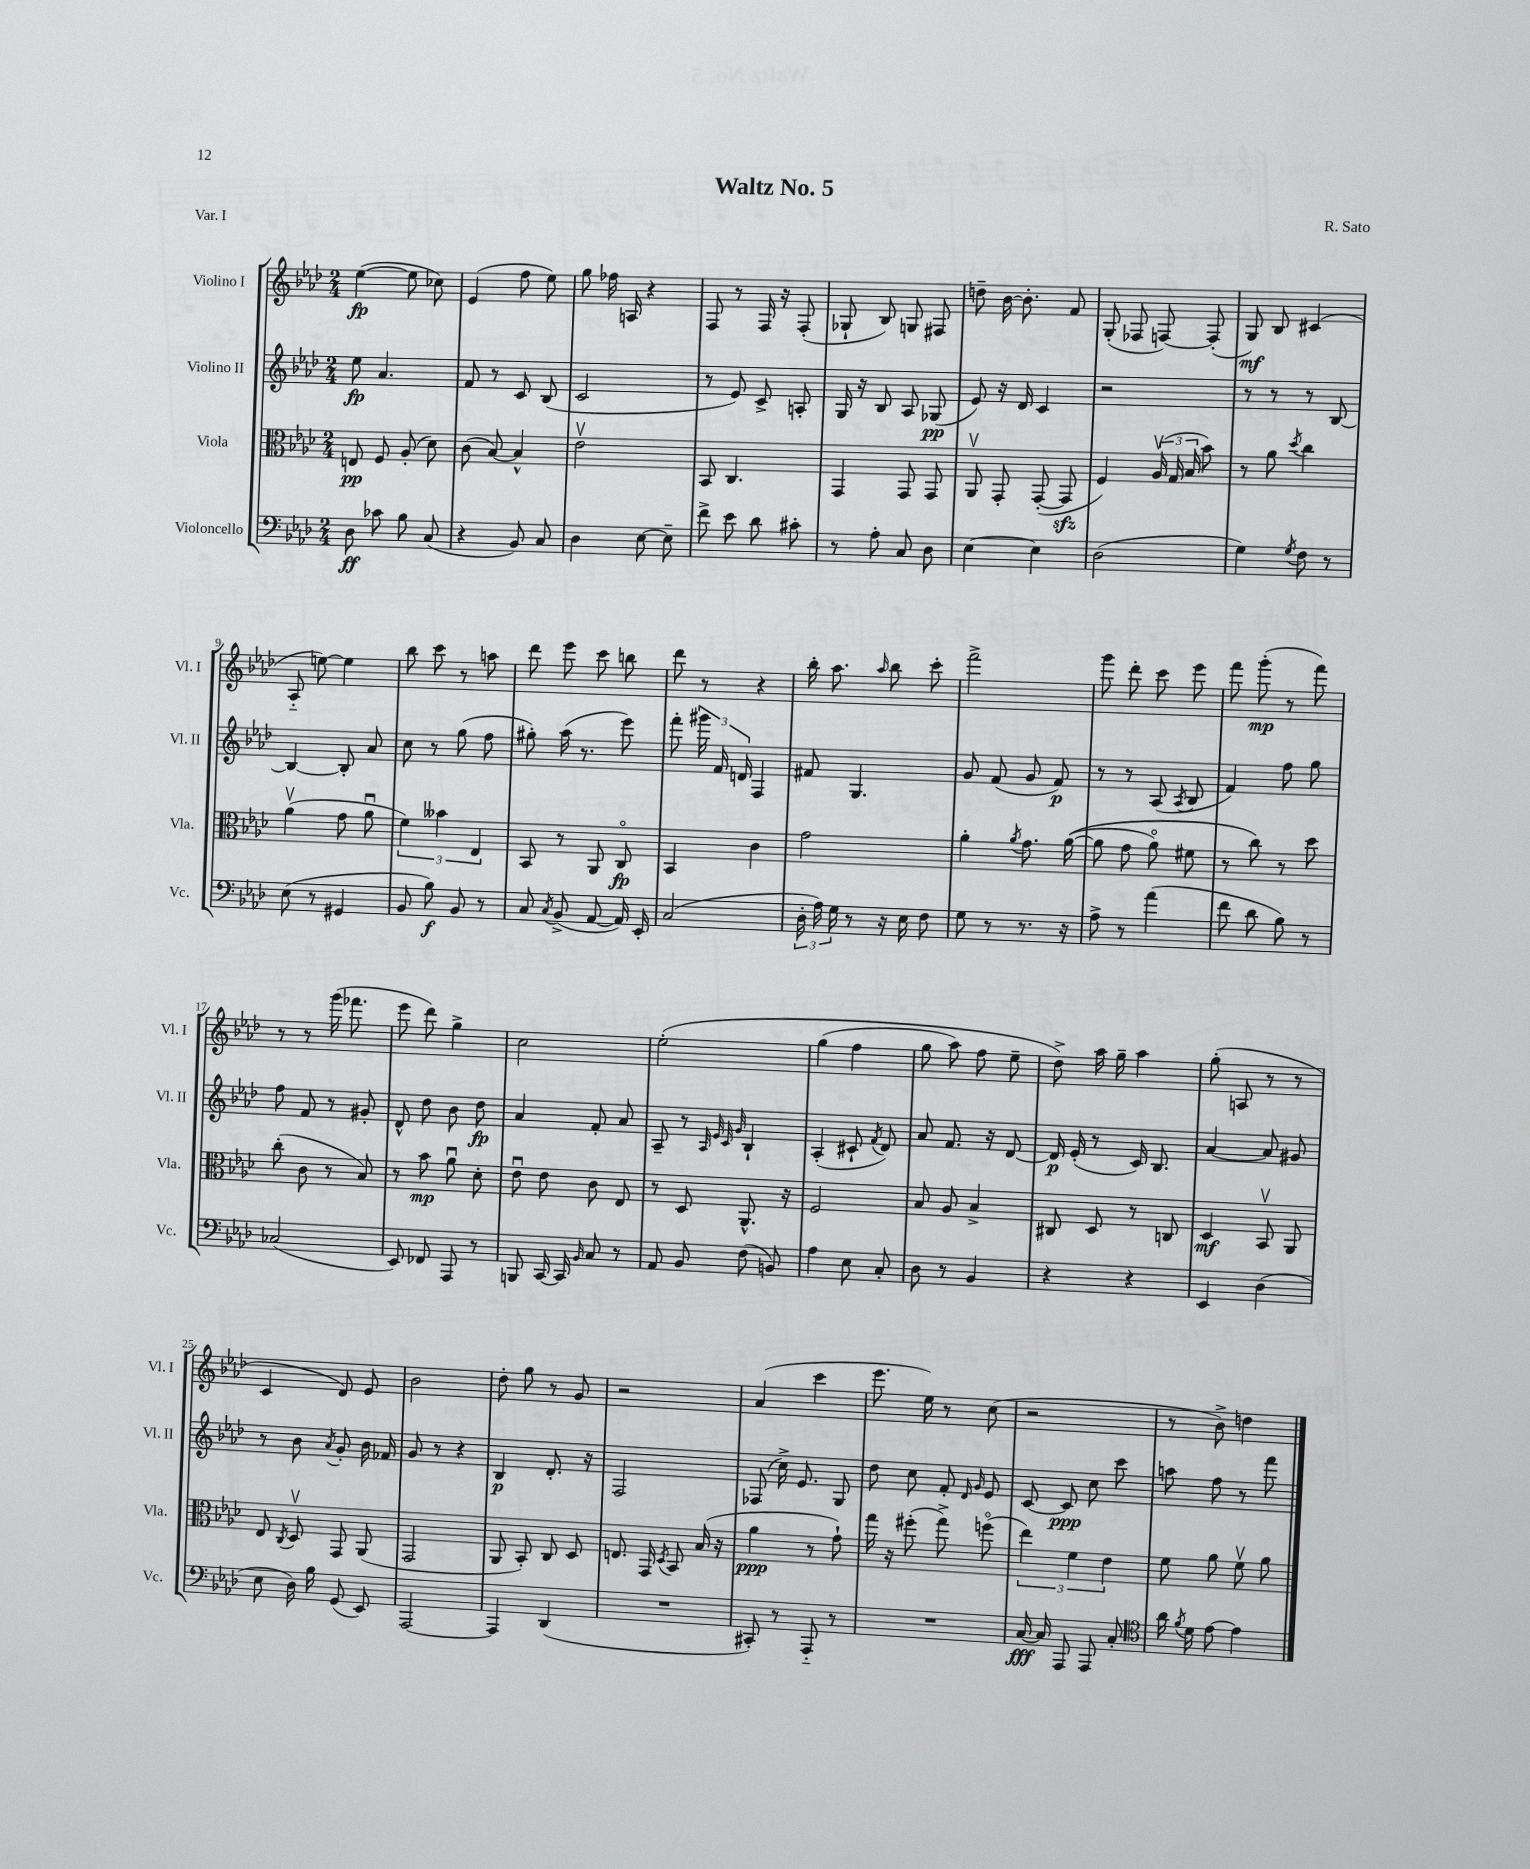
\header { title = "Waltz No. 5" composer = "R. Sato" piece = "Var. I" }
<<
\new StaffGroup <<
\new Staff = "s0" \with { instrumentName = "Violino I" shortInstrumentName = "Vl. I" } {
    \clef treble \key aes \major \numericTimeSignature \time 2/4
    \autoBeamOff ees''4~\fp( ees''8 ces''8) |
    ees'4( f''8 ees''8) |
    g''8 fes''16 a16 r4 |
    f8 r8 f16 r16 f8-.( |
    ges8-! bes8) g8 fis8 |
    d''8-- bes'16~ bes'8.-. f'8 |
    g8-.( fes8 f8~) f8-.( |
    g8\mf) bes8 cis'4( |
    aes8-_ e''8~) e''4 |
    bes''8 c'''8 r8 a''8 |
    des'''8 ees'''8 c'''8 b''8 |
    des'''8 r8 r4 |
    bes''16-. aes''8. \grace { aes''16 } bes''8 c'''8-. |
    f'''2-> |
    g'''8 des'''8-. c'''8 ees'''8 |
    f'''8 g'''8-.\mp( r8 f'''8) |
    r8 r8 g'''16( fes'''8. |
    ees'''8 des'''8) g''4-> |
    c''2 |
    ees''2-.\( |
    g''4( f''4 |
    g''8 aes''8) f''8 ees''8-- |
    des''8->\) aes''16 g''16-- aes''4 |
    g''8-.( a8 r8 r8 |
    c'4 des'8) ees'8 |
    bes'2 |
    des''8-. g''8 r8 g'8 |
    r2 |
    aes'4( c'''4 |
    ees'''8. ees''16) r8 c''8( |
    r2 |
    r8 bes'8->) d''4 \bar "|." |
}
\new Staff = "s1" \with { instrumentName = "Violino II" shortInstrumentName = "Vl. II" } {
    \clef treble \key aes \major \numericTimeSignature \time 2/4
    \autoBeamOff ees''8\fp aes'4. |
    f'8 r8 c'8 bes8( |
    c'2 |
    r8 ees'8) c'8-> a8-. |
    g16 r16 bes8 aes8 ges8\pp( |
    ees'8) r16 des'16 c'4 |
    r2 |
    r8 r8 r8 bes8~ |
    bes4~ bes8-. aes'8 |
    c''8 r8 g''8( f''8 |
    gis''8-.) aes''16( r8. ees'''8) |
    f'''8-. \tuplet 3/2 { gis'''16 f'16 d'16 } f4 |
    fis'8 g4. |
    g'8 f'8( g'8 f'8\p) |
    r8 r8 aes8( \acciaccatura { aes8 } bes8 |
    f'4) f''8 g''8 |
    f''8 f'8 r8 gis'8-. |
    des'8-^ des''8 bes'8 des''8\fp |
    aes'4 f'8-. aes'8 |
    aes8-- r8 \grace { aes32 ees'32 c'32 g'32 } bes4-! |
    aes4-.( cis'8-! \acciaccatura { f'8 } des'8) |
    aes'8 f'8. r16 des'8~ |
    des'16\p ees'16-.( r8 c'16) bes8. |
    aes'4~ aes'8 gis'8 |
    r8 bes'8 \acciaccatura { aes'8 } g'8-. bes'16 fes'16 |
    g'8 r8 r4 |
    bes4\p des'8.-. r16 |
    f2 |
    fes8( c''16->) ees'8. g8 |
    des''8 c''8 f'8-. \grace { des'16 g'16 } ees'8 |
    c'8~ c'8\ppp c''8 c'''8 |
    a''8 f''8 r8 f'''8 \bar "|." |
}
\new Staff = "s2" \with { instrumentName = "Viola" shortInstrumentName = "Vla." } {
    \clef alto \key aes \major \numericTimeSignature \time 2/4
    \autoBeamOff e8\pp f8 aes8-.( des'8) |
    c'8( bes8~) bes4-^ |
    ees'2\upbow |
    bes,8 c4. |
    g,4 g,8 g,8 |
    aes,8\upbow g,8-. g,8~-.( g,8\sfz |
    f4) \tuplet 3/2 { aes16\upbow( g16 bes16 } bes'8) |
    r8 aes'8 \acciaccatura { des''8 } c''4 |
    aes'4\upbow( g'8 aes'8\downbow |
    \tuplet 3/2 { f'4) beses'4 ees4 } |
    bes,8 r8 aes,8 c8\flageolet\fp |
    bes,4 c'4 |
    g'2 |
    aes'4-. \acciaccatura { aes'8 } g'8. aes'16~(\( |
    aes'8 g'8 aes'8\flageolet) fis'8 |
    r8 c''8\) r8 des''8 |
    c''8-.( c'8 r8 bes8) |
    r8 bes'8\mp aes'8\downbow des'8-. |
    ees'8\downbow ees'8 c'8 ees8 |
    r8 des8 aes,8.-^ r16 |
    f2 |
    bes8 aes8 bes4-> |
    cis8 des8 r8 c8 |
    des4\mf bes,8\upbow aes,8 |
    ees8 \acciaccatura { c8 } des8\upbow g,8 aes,8( |
    g,2 |
    aes,8 bes,8-.) c8 des8 |
    e8. g,16 \acciaccatura { des8 } bes,8 bes16( r16 |
    aes'4\ppp r8 g'8-!) |
    g''16 r16 fis''8-.( g''8->) f''8\flageolet( |
    \tuplet 3/2 { ees''4) f'4 ees'4 } |
    f'8 aes'8 f'8\upbow aes'8 \bar "|." |
}
\new Staff = "s3" \with { instrumentName = "Violoncello" shortInstrumentName = "Vc." } {
    \clef bass \key aes \major \numericTimeSignature \time 2/4
    \autoBeamOff des8\ff ces'8 bes8 c8( |
    r4 bes,8) c8 |
    des4 ees8~ ees8-- |
    f'8-> ees'8 des'8 cis'8-. |
    r8 aes8-. c8 des8 |
    ees4~ ees4 |
    des2( |
    g4) \acciaccatura { g8 } f8 r8 |
    ees8( r8 gis,4 |
    bes,8 bes8\f) bes,8 r8 |
    c8 \acciaccatura { c8 } bes,8->( aes,8~ aes,16) ees,16-. |
    c2( |
    \tuplet 3/2 { des16-. aes16) g16 } r8 r16 ees16 f8 |
    g8 r8 r8. r16 |
    aes8-> r8 aes'4( |
    f'8 des'8 bes8) r8 |
    ces2( |
    ees,8) fes,8 aes,,8 r8 |
    b,,8 c,16~ c,16 \grace { bes,16 } c8 r8 |
    aes,8 bes,8 f8( b,8) |
    aes4 ees8 c8-. |
    des8 r8 bes,4 |
    r4 r4 |
    ees,4 des4( |
    ees8 des16) bes16 g,8( ees,8) |
    aes,,2~ |
    aes,,4 des,4( |
    R2 |
    cis,8-.) r8 aes,,8-_ r8 |
    R2 |
    c16~\fff c16 aes,,8 aes,,8 c8-. |
    \clef tenor aes'16 \acciaccatura { f'8 } des'16 ees'8~ ees'4 \bar "|." |
}
>>
>>
